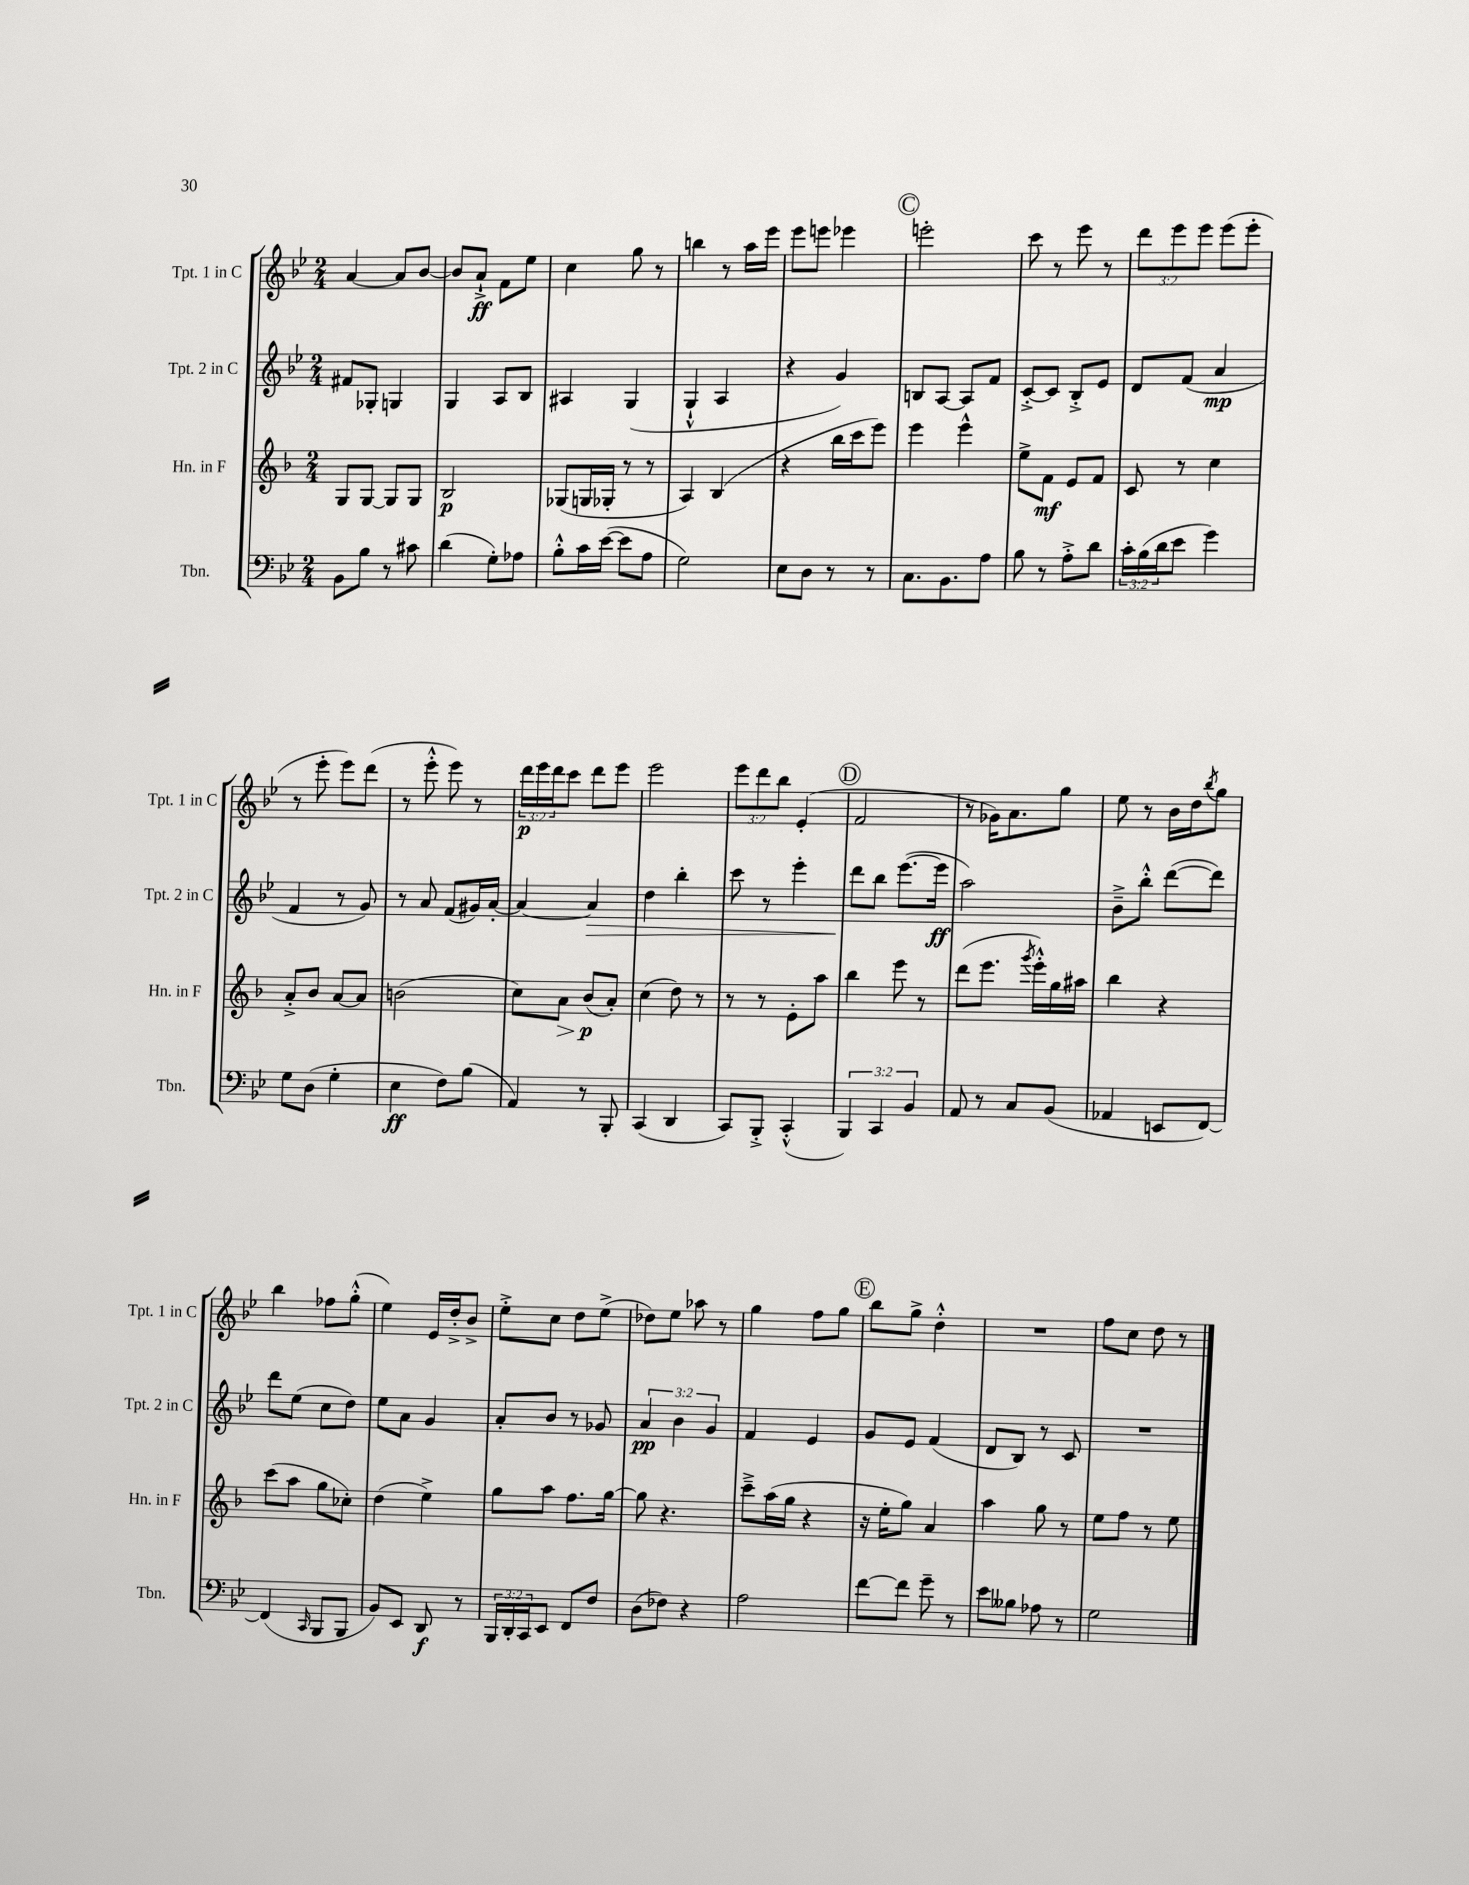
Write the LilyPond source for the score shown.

<<
\new StaffGroup <<
\new Staff = "s0" \with { instrumentName = "Tpt. 1 in C" shortInstrumentName = "Tpt. 1 in C" } {
    \clef treble \key bes \major \numericTimeSignature \time 2/4 \override Staff.TupletNumber.text = #tuplet-number::calc-fraction-text
    a'4~ a'8 bes'8~ |
    bes'8 a'8-!->\ff f'8 ees''8 |
    c''4 g''8 r8 |
    b''4 r8 a''16 ees'''16 |
    ees'''8 e'''8 ees'''4 |
    \mark \markup { \circle "C" } e'''2-. |
    c'''8 r8 ees'''8 r8 |
    \tuplet 3/2 { d'''8 ees'''8 ees'''8 } ees'''8( ees'''8-. |
    r8 ees'''8-. ees'''8) d'''8( |
    r8 ees'''8-.-^ ees'''8) r8 |
    \tuplet 3/2 { d'''16\p ees'''16 d'''16 } c'''8 d'''8 ees'''8 |
    ees'''2 |
    \tuplet 3/2 { ees'''8 d'''8 bes''8 } ees'4-.( |
    \mark \markup { \circle "D" } f'2 |
    r8 ges'16) a'8. g''8 |
    ees''8 r8 bes'16 d''16 \acciaccatura { bes''8 } g''8 |
    bes''4 fes''8 g''8-.-^( |
    ees''4) ees'16 d''16-.-> bes'8-> |
    ees''8-.-> c''8 d''8 ees''8->( |
    des''8) ees''8 aes''8 r8 |
    g''4 f''8 g''8 |
    \mark \markup { \circle "E" } bes''8 g''8-> d''4-.-^ |
    R2 |
    f''8 c''8 d''8 r8 \bar "|." |
}
\new Staff = "s1" \with { instrumentName = "Tpt. 2 in C" shortInstrumentName = "Tpt. 2 in C" } {
    \clef treble \key bes \major \numericTimeSignature \time 2/4 \override Staff.TupletNumber.text = #tuplet-number::calc-fraction-text
    fis'8 ges8-. g4 |
    g4 a8 bes8 |
    ais4 g4( |
    g4-!-^ a4 |
    r4 g'4) |
    \mark \markup { \circle "C" } b8 a8~ a8 f'8 |
    c'8~-.-> c'8 bes8-.-> ees'8 |
    d'8 f'8( a'4\mp |
    f'4 r8 g'8) |
    r8 a'8 f'8( gis'16) a'16~-. |
    a'4~ a'4\> |
    d''4 bes''4-. |
    c'''8 r8 ees'''4-. |
    \mark \markup { \circle "D" } d'''8\! bes''8 ees'''8.~( ees'''16\ff |
    a''2) |
    bes'8---> bes''8-.-^ d'''8~( d'''8) |
    d'''8 ees''8( c''8 d''8) |
    ees''8 a'8 g'4 |
    a'8-. bes'8 r8 ges'8 |
    \tuplet 3/2 { a'4\pp bes'4 g'4 } |
    f'4 ees'4 |
    \mark \markup { \circle "E" } g'8 ees'8 f'4( |
    d'8 bes8) r8 c'8 |
    R2 \bar "|." |
}
\new Staff = "s2" \with { instrumentName = "Hn. in F" shortInstrumentName = "Hn. in F" } {
    \clef treble \key f \major \numericTimeSignature \time 2/4
    g8 g8~ g8 g8 |
    bes2\p |
    ges8( g16 ges16-. r8 r8 |
    a4) bes4( |
    r4 bes''16 c'''16 e'''8) |
    \mark \markup { \circle "C" } e'''4 e'''4-^ |
    e''8-> f'8\mf e'8 f'8 |
    c'8 r8 c''4 |
    a'8-.-> bes'8 a'8~ a'8 |
    b'2( |
    c''8) a'8\> bes'8\p\!( a'8-.) |
    c''4( d''8) r8 |
    r8 r8 e'8-. a''8 |
    \mark \markup { \circle "D" } bes''4 e'''8 r8 |
    d'''8( e'''8. \acciaccatura { g'''8 } e'''16-.-^) g''16 ais''16 |
    bes''4 r4 |
    c'''8( a''8 g''8 ces''8-.) |
    d''4( e''4->) |
    g''8 a''8 f''8. g''16~ |
    g''8 r4. |
    c'''8---> a''16( g''16 r4 |
    \mark \markup { \circle "E" } r16 e''16-. g''8) a'4 |
    a''4 g''8 r8 |
    e''8 f''8 r8 e''8 \bar "|." |
}
\new Staff = "s3" \with { instrumentName = "Tbn." shortInstrumentName = "Tbn." } {
    \clef bass \key bes \major \numericTimeSignature \time 2/4 \override Staff.TupletNumber.text = #tuplet-number::calc-fraction-text
    bes,8 bes8 r8 cis'8 |
    d'4( g8-.) aes8 |
    bes8-.-^ c'16 ees'16~( ees'8 a8 |
    g2) |
    ees8 d8 r8 r8 |
    \mark \markup { \circle "C" } c8. bes,8. a8 |
    bes8 r8 a8-.-> d'8 |
    \tuplet 3/2 { c'16-. bes16( d'16 } ees'8 g'4) |
    g8 d8( g4-. |
    ees4\ff f8) bes8( |
    a,4) r8 bes,,8-. |
    c,4( d,4 |
    c,8) bes,,8-.-> c,4-.-^( |
    \mark \markup { \circle "D" } \tuplet 3/2 { bes,,4) c,4 bes,4 } |
    a,8 r8 c8 bes,8( |
    aes,4 e,8 f,8~) |
    f,4( \grace { c,16 } bes,,8 bes,,8 |
    bes,8) ees,8 d,8\f r8 |
    \tuplet 3/2 { bes,,16 d,16-. c,16 } ees,8 f,8 f8 |
    d8( fes8) r4 |
    a2 |
    \mark \markup { \circle "E" } f'8~ f'8 g'8-- r8 |
    ees'8 beses8 aes8 r8 |
    g2 \bar "|." |
}
>>
>>
\layout { \context { \Score \remove "Bar_number_engraver" } }
